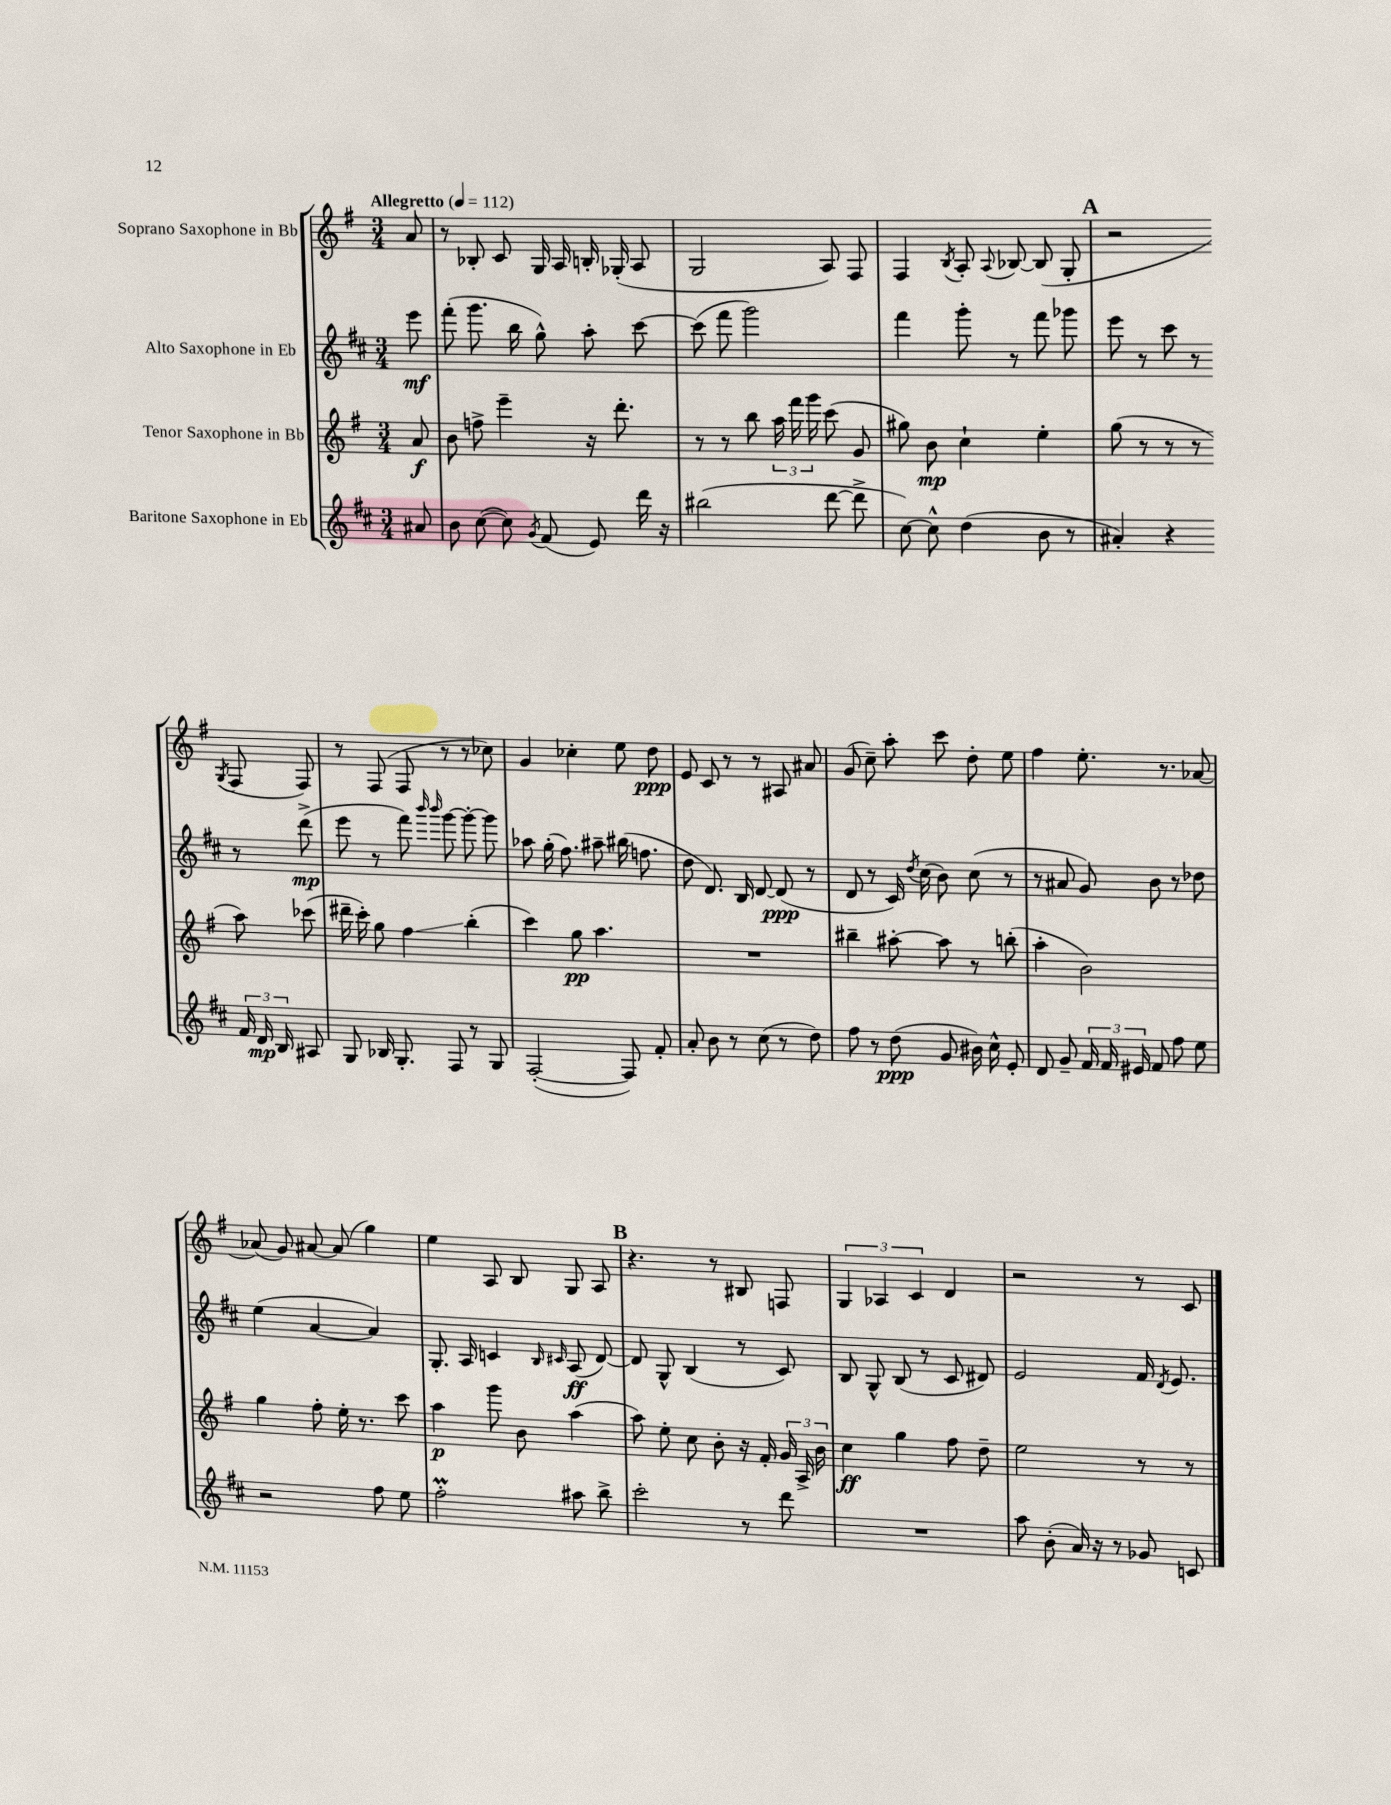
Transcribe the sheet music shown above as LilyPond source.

<<
\new StaffGroup <<
\new Staff = "s0" \with { instrumentName = "Soprano Saxophone in Bb" } {
    \clef treble \key g \major \numericTimeSignature \time 3/4 \partial 8 \tempo "Allegretto" 4 = 112
    \autoBeamOff a'8 |
    r8 bes8-. c'8 g16 a16 b16-. ges16-.( a8 |
    g2 a8) fis8 |
    fis4 \acciaccatura { b8 } a8-. \appoggiatura { a8 } bes8~ bes8( g8-. |
    \mark \markup { \bold "A" } r2 \acciaccatura { g8 } fis8 fis8) |
    r8 fis8( fis8 r8 r8 ces''8) |
    g'4 ces''4-. e''8 d''8\ppp |
    e'8 c'8 r8 r8 ais8 ais'8 |
    g'8( c''8--) a''8-. c'''8 d''8-. e''8 |
    fis''4 e''8.-. r8. aes'8~ |
    aes'8( g'8) ais'8~ ais'8( g''4) |
    e''4 a8 b8 g8 a8 |
    \mark \markup { \bold "B" } r4. r8 bis8 f8 |
    \tuplet 3/2 { g4 aes4 c'4 } d'4 |
    r2 r8 c'8 \bar "|." |
}
\new Staff = "s1" \with { instrumentName = "Alto Saxophone in Eb" } {
    \clef treble \key d \major \numericTimeSignature \time 3/4 \partial 8
    \autoBeamOff e'''8\mf |
    fis'''8-.( g'''8. b''16 g''8-^) a''8-. cis'''8~ |
    cis'''8( fis'''8 g'''2) |
    fis'''4 g'''8-. r8 fis'''8 ges'''8 |
    \mark \markup { \bold "A" } e'''8 r8 cis'''8 r8 r8 d'''8->\mp( |
    e'''8 r8 fis'''8) \grace { b'''16 b'''16 } g'''8~ g'''8~-. g'''8 |
    aes''8 g''16-.( fis''8.) ais''8-- bis''16( f''8. |
    d''8 d'8.) b16 d'8~ d'8\ppp( r8 |
    d'8 r8 cis'16) \acciaccatura { d''8 } cis''16( b'8) cis''8( r8 |
    r8 ais'8 g'8) b'8 r8 des''8 |
    e''4( a'4~ a'4) |
    g8.-. a16 c'4 \grace { b16 cis'16 } a8\ff( d'8~) |
    \mark \markup { \bold "B" } d'8 g8-^ b4( r8 cis'8) |
    b8 g8-^ b8( r8 cis'8 dis'8) |
    e'2 fis'16 \acciaccatura { d'8 } e'8. \bar "|." |
}
\new Staff = "s2" \with { instrumentName = "Tenor Saxophone in Bb" } {
    \clef treble \key g \major \numericTimeSignature \time 3/4 \partial 8
    \autoBeamOff a'8\f |
    b'8 f''8-> e'''4-- r16 d'''8.-. |
    r8 r8 b''8 \tuplet 3/2 { a''16 fis'''16 g'''16 } c'''8( g'8 |
    gis''8) b'8\mp c''4-! e''4-. |
    \mark \markup { \bold "A" } g''8( r8 r8 r8 a''8) ces'''8( |
    dis'''16-- c'''16-.) g''8 fis''4\glissando b''4-.( |
    c'''4) g''8\pp a''4. |
    R2. |
    bis''4-- ais''8~-. ais''8 r8 b''8-.( |
    a''4-. b'2) |
    g''4 fis''8-. e''16-. r8. c'''8 |
    a''4\p g'''8 b'8 a''4( |
    \mark \markup { \bold "B" } a''8) e''8-. c''8 b'8-. r16 fis'16-. \tuplet 3/2 { g'16 a16-> b'16 } |
    c''4\ff g''4 fis''8 d''8-- |
    e''2 r8 r8 \bar "|." |
}
\new Staff = "s3" \with { instrumentName = "Baritone Saxophone in Eb" } {
    \clef treble \key d \major \numericTimeSignature \time 3/4 \partial 8
    \autoBeamOff ais'8 |
    b'8 cis''8~( cis''8) \acciaccatura { g'8 } fis'8( e'8) d'''16 r16 |
    bis''2( d'''8~ d'''8-> |
    cis''8~) cis''8-^ d''4( b'8 r8 |
    \mark \markup { \bold "A" } ais'4-.) r4 \tuplet 3/2 { fis'16 d'16\mp b16 } ais8 |
    g8 bes16 g8.-. fis8 r8 g8 |
    fis2~-.( fis8) fis'8-. |
    a'8-. b'8 r8 cis''8( r8 d''8) |
    fis''8 r8 d''8\ppp( g'8 bis'16) cis''16-^ e'8-. |
    d'8 g'8-- \tuplet 3/2 { fis'16 fis'16 eis'16 } fis'8 fis''8 e''8 |
    r2 fis''8 e''8 |
    fis''2-.\prall ais''8 b''8-> |
    \mark \markup { \bold "B" } cis'''2-. r8 d'''8 |
    R2. |
    a''8 b'8-.( a'16) r16 r8 ges'8 c'8 \bar "|." |
}
>>
>>
\layout { \context { \Score \remove "Bar_number_engraver" } }
